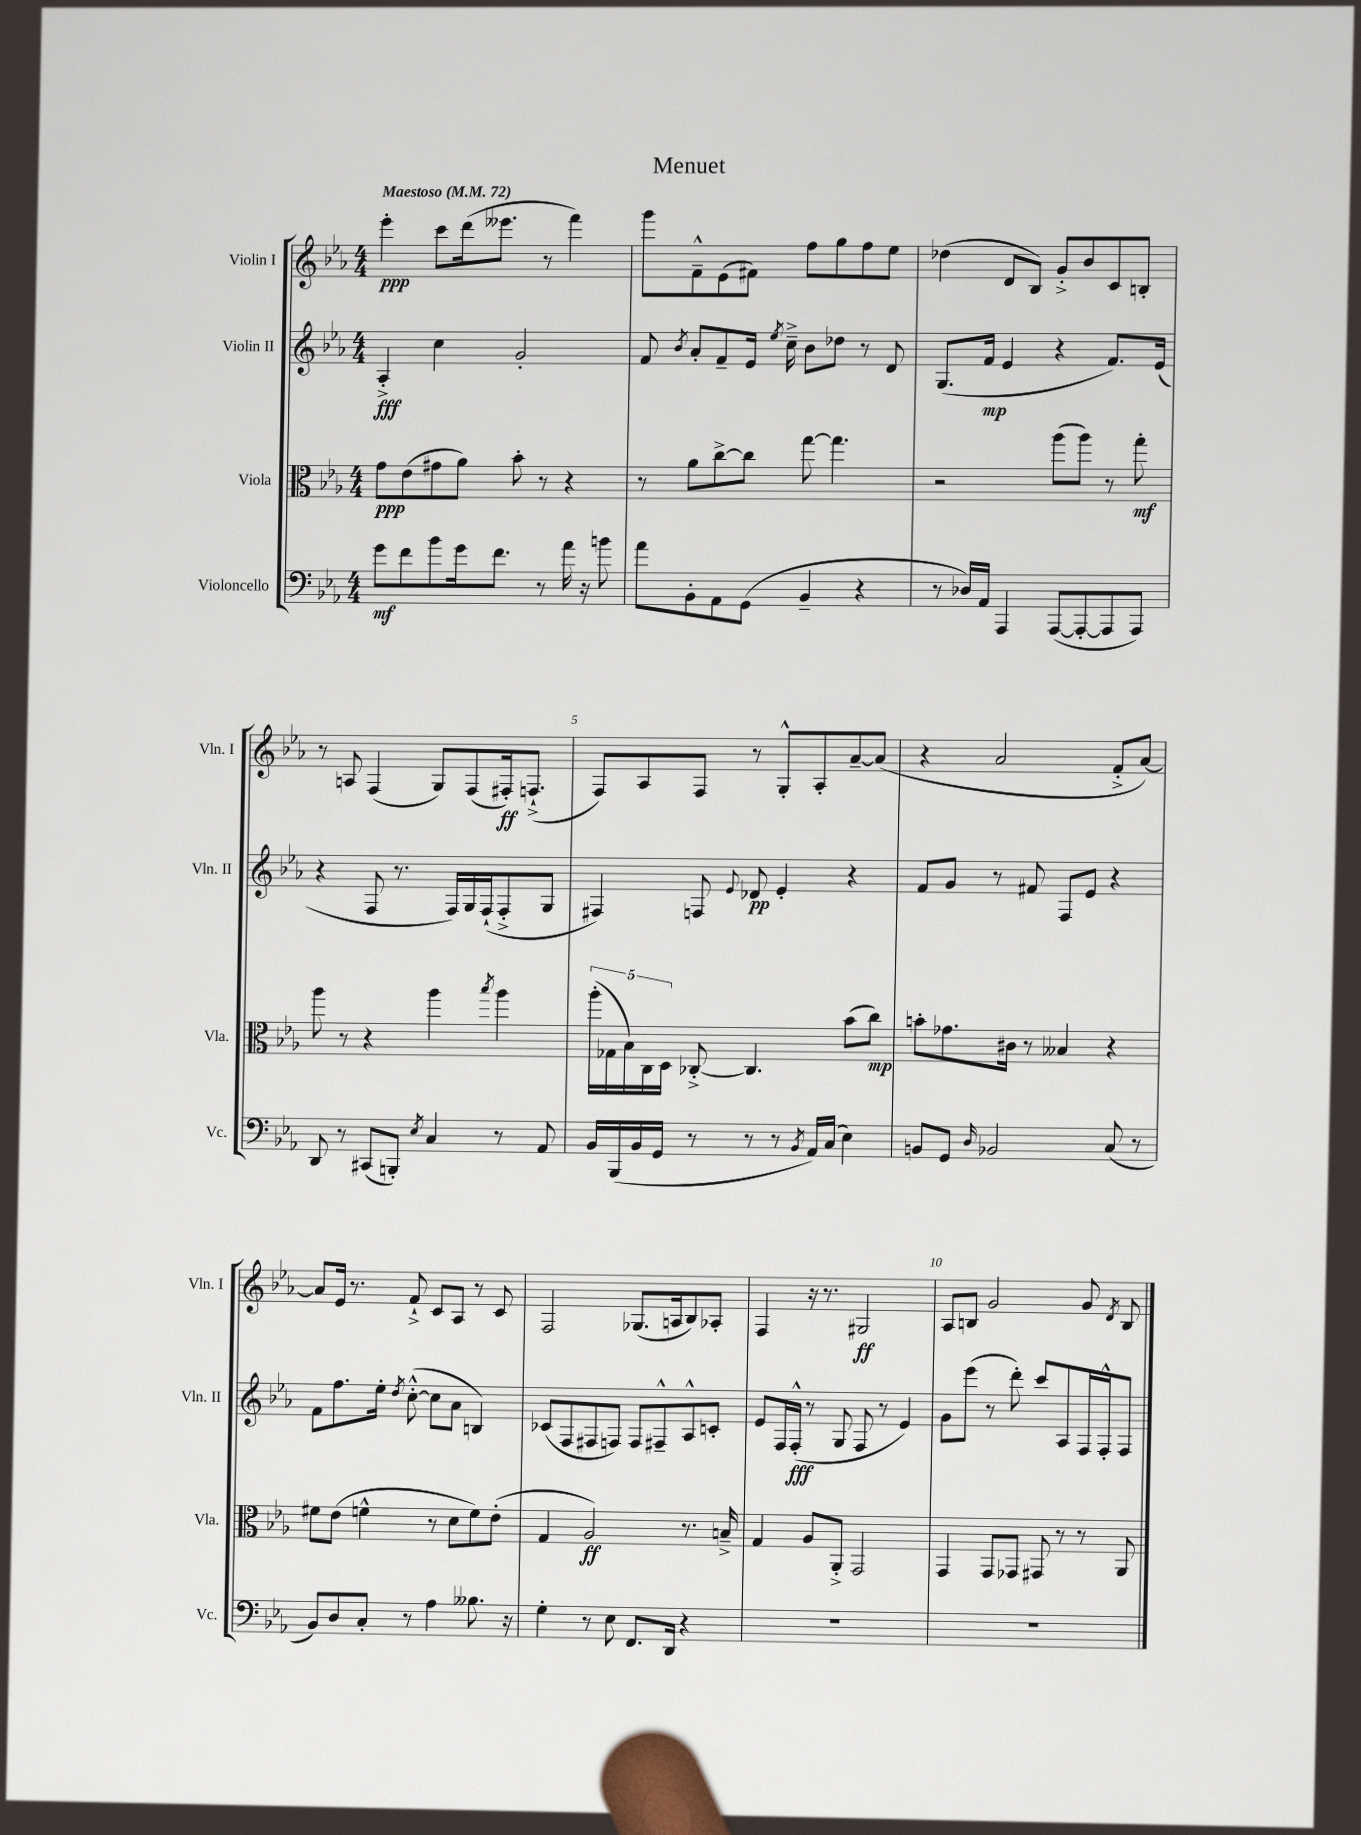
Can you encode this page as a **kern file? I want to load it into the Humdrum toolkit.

**kern	**kern	**kern	**kern
*staff4	*staff3	*staff2	*staff1
*clefF4	*clefC3	*clefG2	*clefG2
*k[b-e-a-]	*k[b-e-a-]	*k[b-e-a-]	*k[b-e-a-]
*M4/4	*M4/4	*M4/4	*M4/4
*MM72	*MM72	*MM72	*MM72
8g	8g	4A-'^	4eee-'
8f	(8e-	.	.
8b-	8g#	4cc	8ccc
16g	8a-)	.	(16ddd
8.f	.	.	8.eee--
.	8b-'	2g'	.
8r	8r	.	8r
16a-	4r	.	4fff)
16r	.	.	.
8b	.	.	.
=	=	=	=
8a-	8r	8f	8ggg
.	.	8qb-	.
8BB-'	8a-	8a-'	8f~^^
8AA-	[8cc^	8f~	(8e-
(8GG	8cc]	16e-	8f#)
.	.	8qee-	.
.	.	16cc~^	.
4BB-~	[8gg	8b-	8ff
.	4.gg]	8dd-	8gg
4r	.	8r	8ff
.	.	8d	8ee-
=	=	=	=
8r	2r	(8.G	(4dd-
16D-)	.	.	.
16AA-	.	16f	.
4AAA-	.	4e-	8d
.	.	.	8B-)
([8AAA-	(8aa-	4r	8g'^
8AAA-'_	8aa-)	.	8b-
8AAA-]	8r	8.f)	8c
8AAA-)	8gg'	.	8B'
.	.	(16e-	.
=	=	=	=
8DD	8aa-	4r	8r
8r	8r	.	8A
(8CC#	4r	8F	(4F
8BBB')	.	8.r	.
8qE-	.	.	.
4C	4aa-	.	8G)
.	.	16F)	.
.	.	16G	(8F
.	.	(16F`	.
.	8qbb-	.	.
8r	4aa-	8F'^	16F#')
.	.	.	(8.F`^
8AA-	.	8G	.
=	=	=	=
16BB-	(20aa-'	4F#)	8F)
.	20G-	.	.
(16BBB-	.	.	.
.	20B-)	.	.
16BB-	.	.	8A-
.	20C	.	.
16GG	.	.	.
.	20D	.	.
8r	[8C-'^	8F	8F
.	.	8qqe-	.
8r	4.C-]	8d-	8r
8r	.	4e-'	8G'^^
8qBB-	.	.	.
16AA-)	.	.	8A-'
(16C	.	.	.
4E-)	(8b-	4r	[8a-~
.	8cc)	.	(8a-]
=	=	=	=
8BB	8b'	8f	4r
8GG	8.g-	8g	.
16qqD	.	.	.
2BB-	.	8r	2a-
.	16c#	.	.
.	8r	8f#	.
.	4B--	8F	.
.	.	8e-	.
(8C	4r	4r	8f'^
8r	.	.	[8a-)
=	=	=	=
8BB-)	8f#	8f	8a-]
8D	(8e-	8.ff	16e-
.	.	.	8.r
8C'	4f^^	.	.
.	.	16ee-'	.
.	.	8qdd	.
8r	.	([8cc'^^	8f`^
4A-	8r	8cc]	8c
.	8d	8a-	8A-
8.B--	8f)	4B)	8r
.	(8e-'	.	8c
16r	.	.	.
=	=	=	=
4G'	4G	(8c-	2F
.	.	8F	.
8r	2A-)	8F#	.
8E-	.	8F)	.
8.FF	.	8F	(8.G-
.	.	8F#~^^	.
16DD	.	.	16A
4r	8.r	8A-^^	8B-)
.	.	8c'	8A-'
.	16B~^	.	.
=	=	=	=
1r	4G	8e-	4F
.	.	16F	.
.	.	(16F'^^	.
.	8A-	8r	16r
.	.	.	8.r
.	8AA-'^	8G	.
.	2GG	8F	2G#
.	.	8r	.
.	.	4e-)	.
=	=	=	=
1r	4GG	8g	8A-
.	.	(8eee-	8B
.	8GG	8r	2g
.	8GG-	8ddd')	.
.	8GG#	8ccc	.
.	8r	8A-	.
.	8r	16F	8g
.	.	16F'^^	.
.	.	.	8qd
.	8AA-	8F	8B
==	==	==	==
*-	*-	*-	*-
